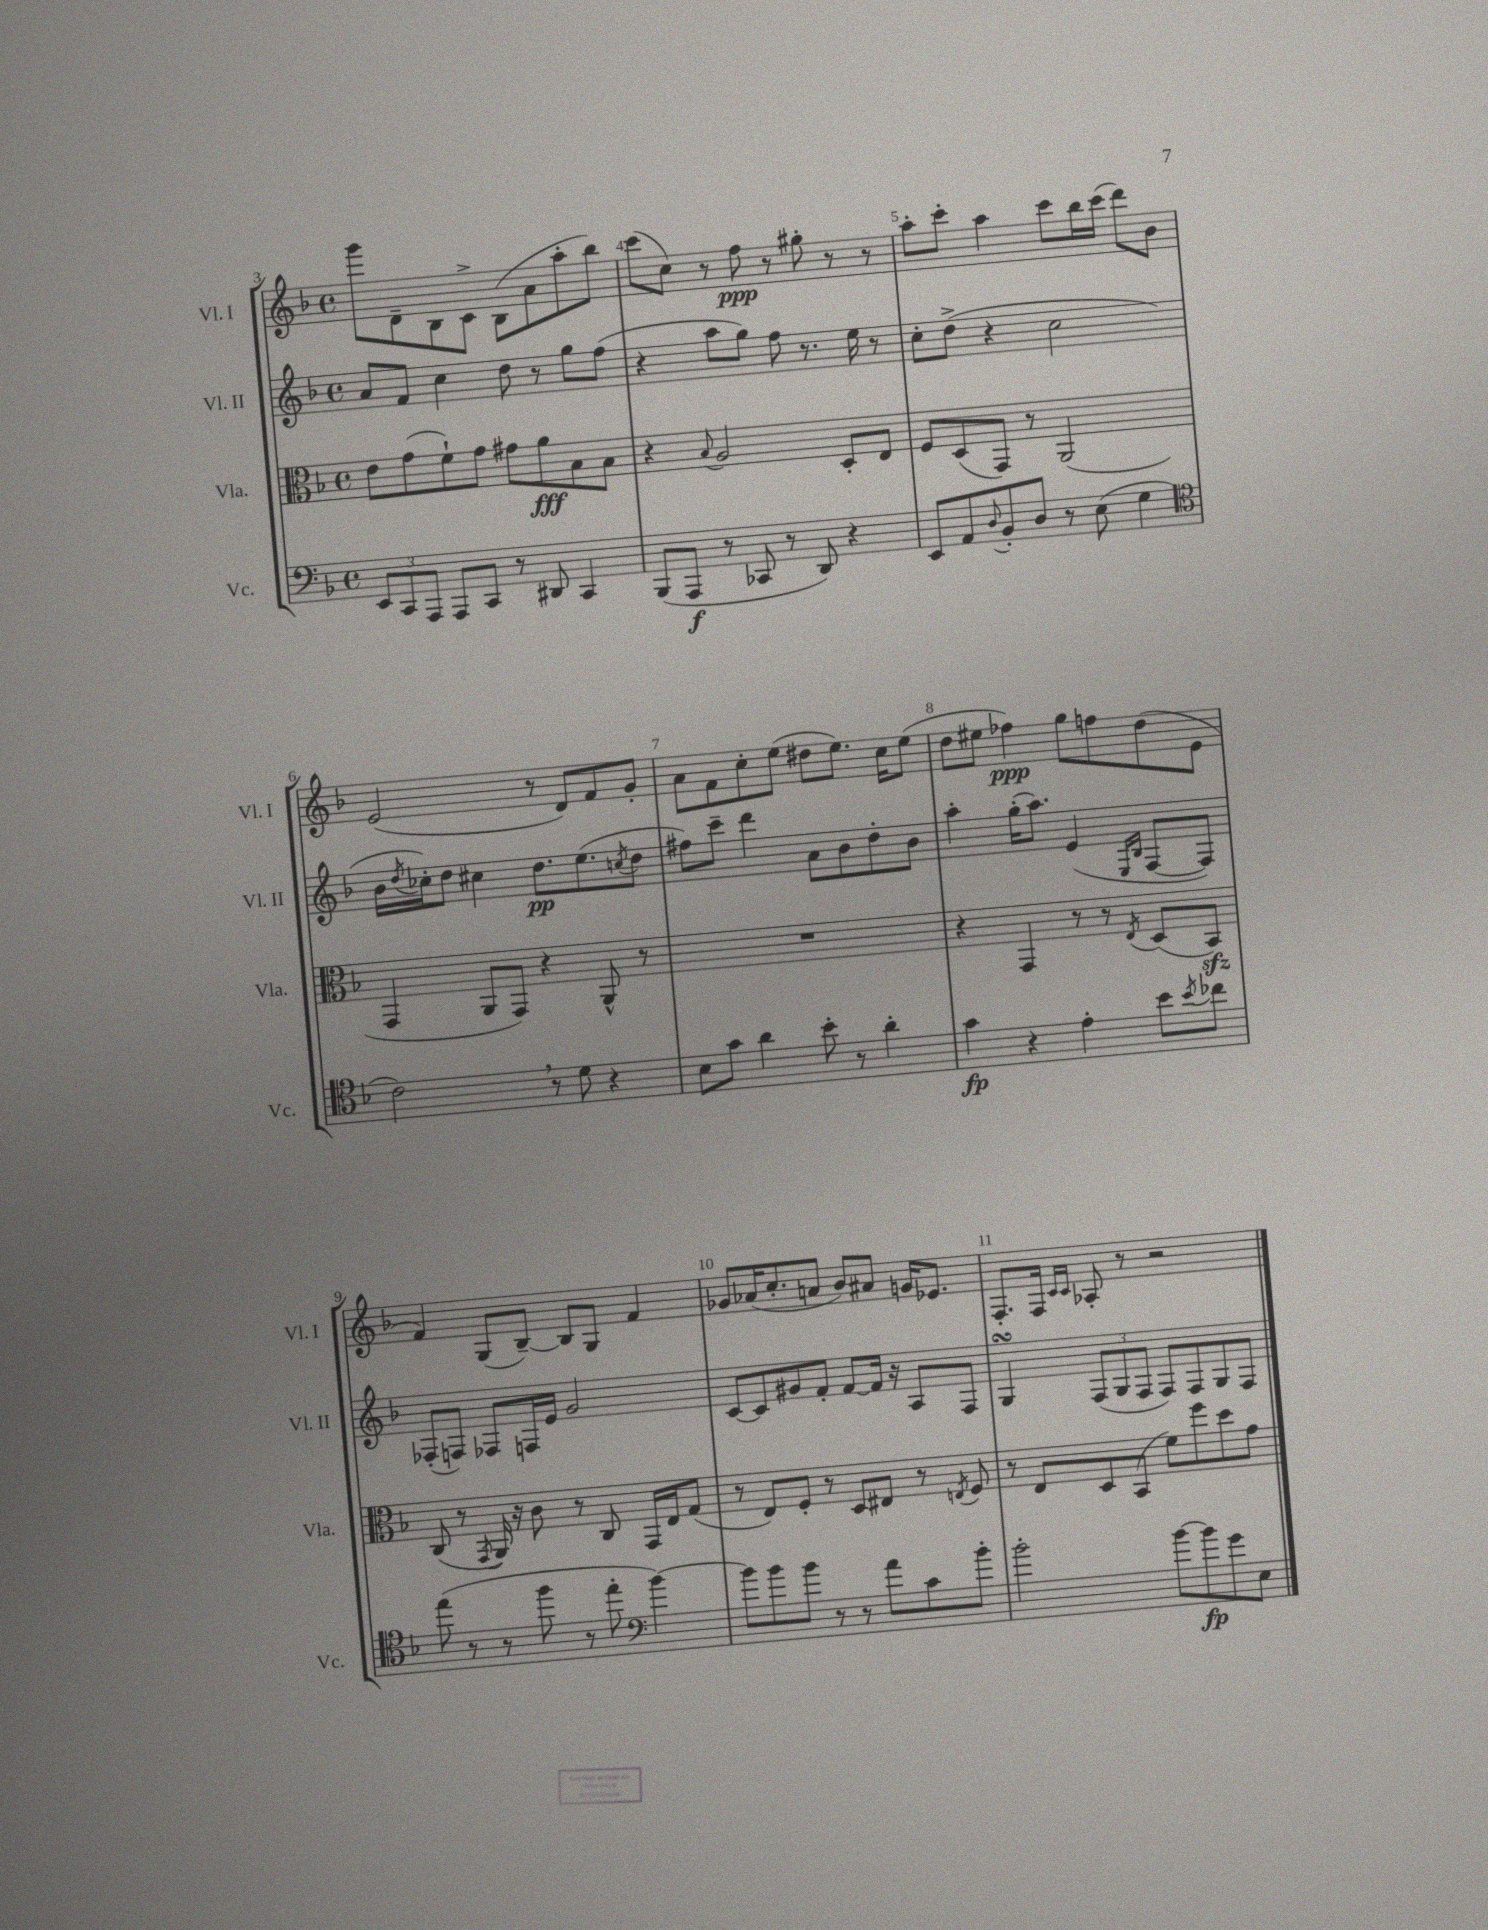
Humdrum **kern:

**kern	**dynam	**kern	**dynam	**kern	**dynam	**kern	**dynam
*part4	*part4	*part3	*part3	*part2	*part2	*part1	*part1
*staff4	*staff4	*staff3	*staff3	*staff2	*staff2	*staff1	*staff1
*I"Vc.	*	*I"Vla.	*	*I"Vl. II	*	*I"Vl. I	*
*I'Vc.	*	*I'Vla.	*	*I'Vl. II	*	*I'Vl. I	*
*clefF4	*	*clefC3	*	*clefG2	*	*clefG2	*
*k[b-]	*	*k[b-]	*	*k[b-]	*	*k[b-]	*
*M4/4	*	*M4/4	*	*M4/4	*	*M4/4	*
*met(c)	*	*met(c)	*	*met(c)	*	*met(c)	*
=3	=3	=3	=3	=3	=3	=3	=3
12EE/L	.	8e\L	.	8a/L	.	8ggg\L	.
12CC/	.	.	.	.	.	.	.
.	.	(8g\	.	8f/J	.	8d~\	.
12AAA/J	.	.	.	.	.	.	.
8AAA/L	.	8f`\)	.	4cc\	.	8B-\	.
8CC/J	.	8g\J	.	.	.	8c^\J	.
8r	.	8g#X\L	.	8dd\	.	(8B-\L	.
8DD#X/	.	8a\	fff	8r	.	8a\	.
4CC/	.	8B-\	.	8gg\L	.	8aa'\	.
.	.	8B-\J	.	(8ff\J	.	8bb-\J)	.
=4	=4	=4	=4	=4	=4	=4	=4
(8BBB-/L	.	4r	.	4r	.	(8ccc\L	.
8AAA/J	f	.	.	.	.	8cc\J)	.
.	.	8qqB-/	.	.	.	.	.
8r	.	2A/	.	8aa\L	.	8r	.
8CC-X/	.	.	.	8gg\J)	.	8ff\	ppp
8r	.	.	.	8ff\	.	8r	.
8DD/)	.	.	.	8.r	.	8gg#X'\	.
4r	.	8D'/L	.	.	.	8r	.
.	.	.	.	16ee\	.	.	.
.	.	8E/J	.	8r	.	8r	.
=5	=5	=5	=5	=5	=5	=5	=5
8EE/L	.	8F/L	.	8cc'\L	.	8aa'\L	.
8AA/	.	(8D/	.	(8dd^\J	.	8ccc'\J	.
8qqD/	.	.	.	.	.	.	.
8BB-'/	.	8GG/J)	.	4r	.	4aa\	.
8D/J	.	8r	.	.	.	.	.
8r	.	(2AA/	.	2cc\	.	8ccc\L	.
(8E\	.	.	.	.	.	16bb-\L	.
.	.	.	.	.	.	(16ccc\JJ	.
4G\	.	.	.	.	.	8ddd\L)	.
.	.	.	.	.	.	8b-\J	.
!!LO:LB:g=z
=6	=6	=6	=6	=6	=6	=6	=6
*clefC4	*	*	*	*	*	*	*
2c,\)	.	4GG/	.	16b-\LL	.	(2e/	.
.	.	.	.	8qdd/	.	.	.
.	.	.	.	16cc-X'\J)	.	.	.
.	.	.	.	8dd\J	.	.	.
.	.	8AA/L	.	4cc#X\	.	.	.
.	.	8GG/J)	.	.	.	.	.
8r	.	4r	.	8.dd\L	pp	8r	.
8d\	.	.	.	.	.	8d/L)	.
.	.	.	.	(8.ee\	.	.	.
4r	.	8AA^^/	.	.	.	8f/	.
.	.	.	.	8qccn/	.	.	.
.	.	8r	.	8dd\J	.	8g'/J	.
=7	=7	=7	=7	=7	=7	=7	=7
8B-\L	.	1r	.	8ff#X\L)	.	8a\L	.
8g\J	.	.	.	8ccc~\J	.	8f\	.
4a\	.	.	.	4ddd\	.	8cc'\	.
.	.	.	.	.	.	(8ee\J	.
8b-'\	.	.	.	8a\L	.	8dd#X\L	.
8r	.	.	.	8b-\	.	8.ee\J)	.
4a'\	.	.	.	8dd'\	.	.	.
.	.	.	.	.	.	16cc\KL	.
.	.	.	.	8b-\J	.	(8ee\J	.
=8	=8	=8	=8	=8	=8	=8	=8
4g\	fp	4r	.	4aa'\	.	8dd\L	.
.	.	.	.	.	.	8ee#X\J	.
4r	.	4GG/	.	(16gg'\KL	.	4ff-X\)	ppp
.	.	.	.	8.aa\J)	.	.	.
4e'\	.	8r	.	(4e/	.	8gg\L	.
.	.	8r	.	.	.	8ffn\	.
.	.	.	.	16qqE/LL	.	.	.
.	.	8qE/	.	16qqB-/JJ	.	.	.
8b-\L	.	(8D/L	.	[8F/L	.	(8dd\	.
8qb-/	.	.	.	.	.	.	.
8cc-X\J	.	8BB-zz/J)	.	8F/J])	.	8e\J	.
!!LO:LB:g=z
=9	=9	=9	=9	=9	=9	=9	=9
(8ee\	.	(8C/	.	(8F-X'/L	.	4f/)	.
8r	.	8r	.	8Fn/J)	.	.	.
.	.	8qGG/	.	.	.	.	.
8r	.	16AA/)	.	8F-X/L	.	(8G/L	.
.	.	16r	.	.	.	.	.
8ff\	.	8c\	.	16Fn/L	.	[8B-~/J)	.
.	.	.	.	16e/JJ	.	.	.
8r	.	8r	.	2g/	.	8B-/L]	.
8ee'\	.	8C/	.	.	.	8G/J	.
*clefF4	*	*	*	*	*	*	*
[4b-\)	.	16GG/LL	.	.	.	4f/	.
.	.	16E/J	.	.	.	.	.
.	.	(8G/J	.	.	.	.	.
=10	=10	=10	=10	=10	=10	=10	=10
8b-\L]	.	8r	.	[8c/L	.	8g-X/L	.
8b-\	.	8E/L)	.	8c/]	.	(16a-X/K	.
.	.	.	.	.	.	8.cc'/	.
8b-\J	.	8F'/J	.	8g#X/	.	.	.
8r	.	8r	.	8f'/J	.	8an/J	.
8r	.	8D/L	.	[8f/L	.	8b-/L)	.
8a\L	.	8E#X/J	.	16f/Jk]	.	8a#X/J	.
.	.	.	.	16r	.	.	.
8c\	.	8r	.	8A/L	.	16gn/KL	.
.	.	.	.	.	.	8.e-X/J	.
.	.	8qEn/	.	.	.	.	.
8b-'\J	.	8F/	.	8F/J	.	.	.
=11	=11	=11	=11	=11	=11	=11	=11
2b-'\	.	8r	.	4GsSSS/	.	8.F'/L	.
.	.	8E/L	.	.	.	.	.
.	.	.	.	.	.	16F/Jk	.
.	.	.	.	.	.	16qqc/LL	.
.	.	.	.	.	.	16qqc/JJ	.
.	.	8D/	.	(12F/L	.	8A-X'/	.
.	.	.	.	12G/	.	.	.
.	.	(8BB-/J	.	.	.	8r	.
.	.	.	.	12F/J	.	.	.
[8b-\L	.	8f\L)	.	8F/L)	.	2r	.
8b-\]	fp	8ff\	.	8F/	.	.	.
8g\	.	8dd\	.	8G/	.	.	.
8E\J	.	8g\J	.	8F/J	.	.	.
==	==	==	==	==	==	==	==
*-	*-	*-	*-	*-	*-	*-	*-
